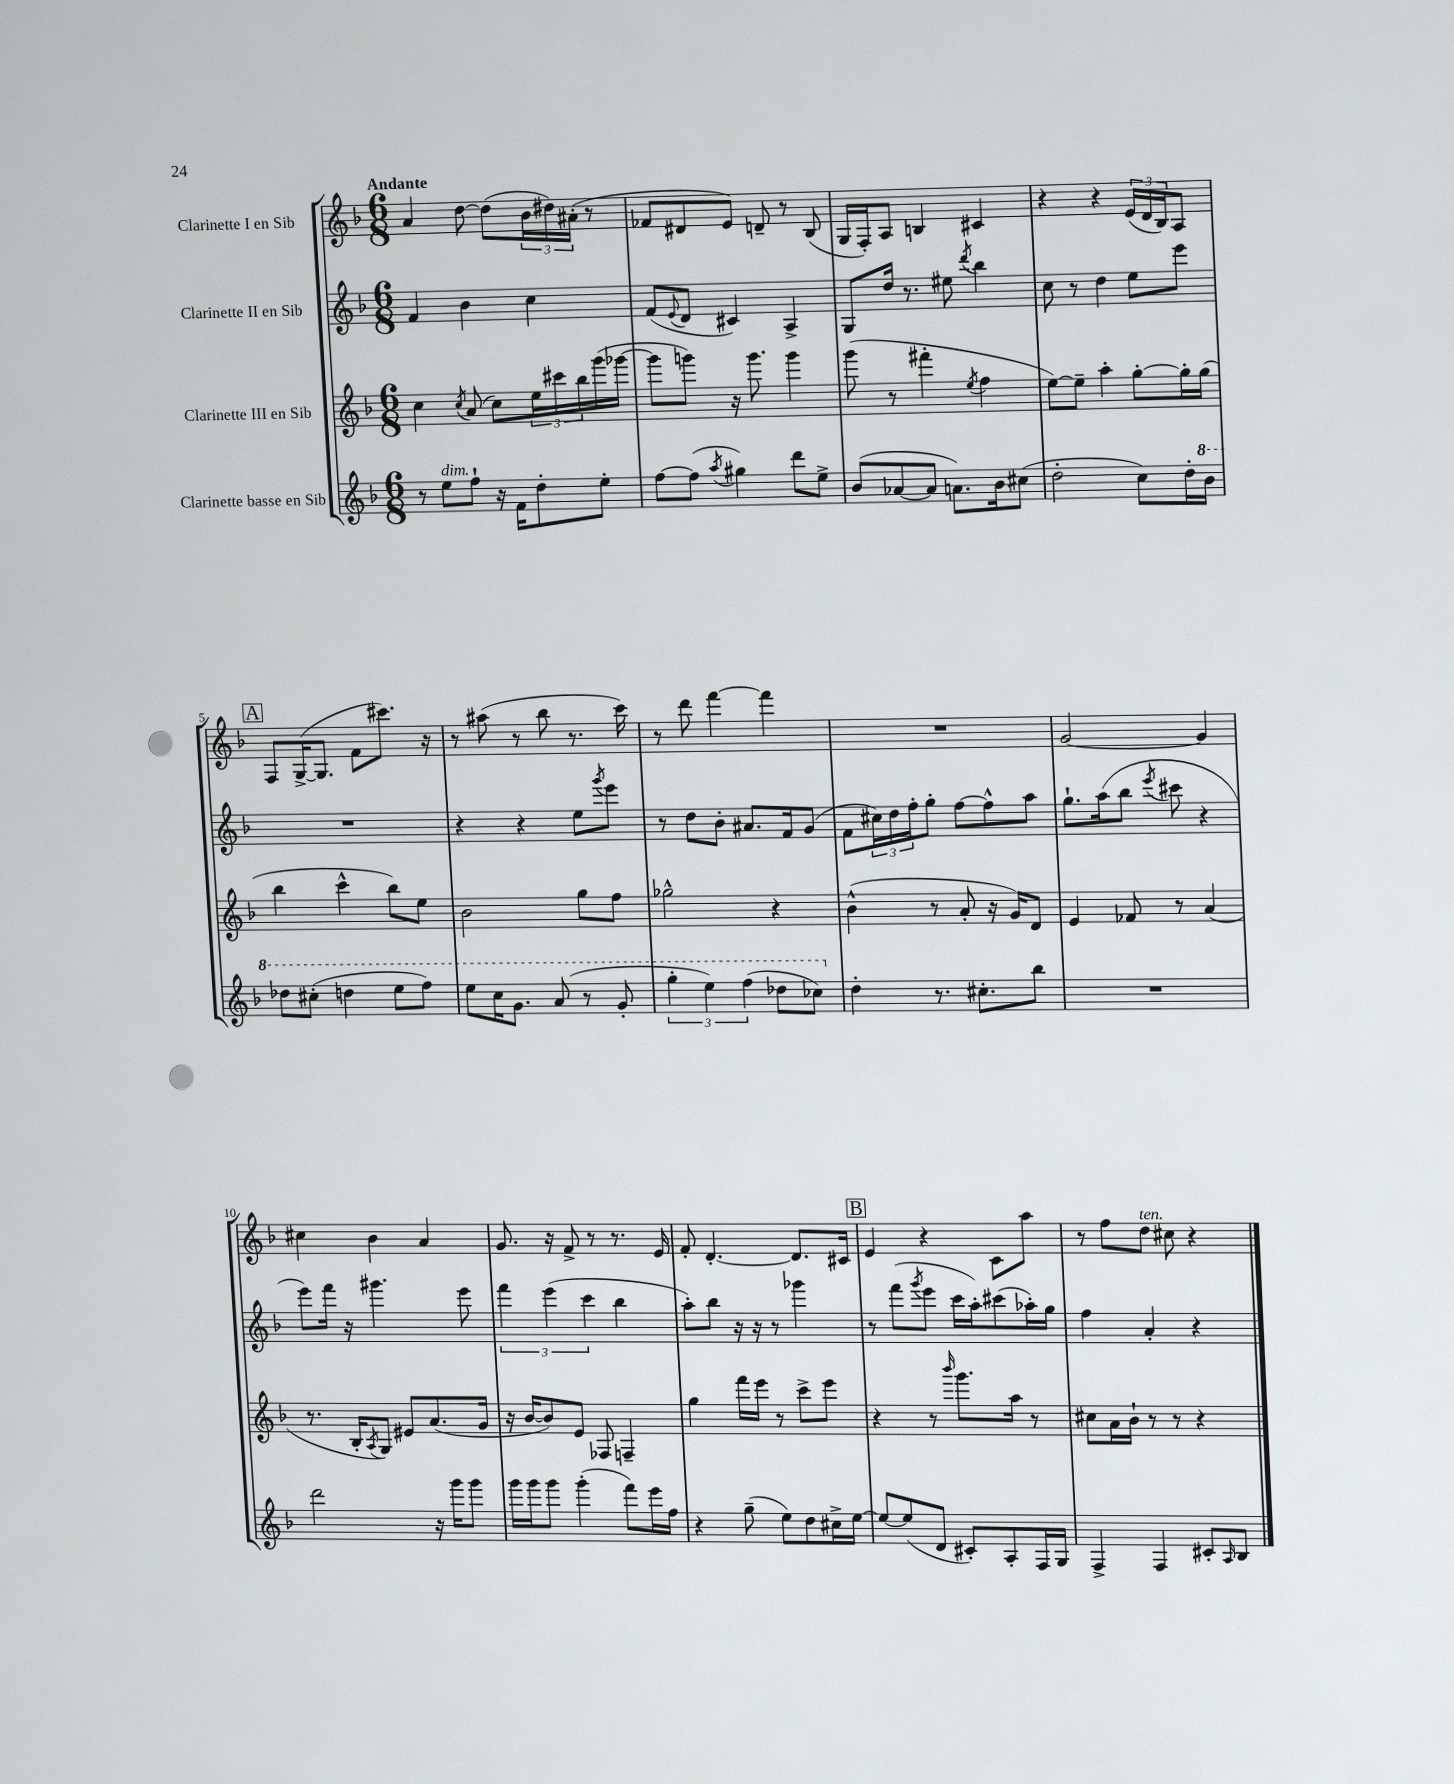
<<
\new StaffGroup <<
\new Staff = "s0" \with { instrumentName = "Clarinette I en Sib" } {
    \clef treble \key f \major \numericTimeSignature \time 6/8 \tempo "Andante"
    a'4 d''8~ d''8( \tuplet 3/2 { bes'16 dis''16) ais'16-.( } r8 |
    fes'8 dis'8 e'8) d'8-- r8 bes8( |
    g16 f16-.) a8 b4 cis'4 |
    r4 r4 \tuplet 3/2 { e'16( d'16 bes16) } a8 |
    \mark \markup { \box "A" } f8 g16~->( g8. f'8 cis'''8.) r16 |
    r8 ais''8( r8 bes''8 r8. c'''16) |
    r8 d'''8 f'''4~ f'''4 |
    R2. |
    g'2~ g'4 |
    cis''4 bes'4 a'4 |
    g'8. r16 f'8-> r8 r8. e'16 |
    f'8-. d'4.~-. d'8. cis'16 |
    \mark \markup { \box "B" } e'4 r4 c'8 a''8 |
    r8 f''8 d''8^\markup { \italic "ten." } cis''8 r4 \bar "|." |
}
\new Staff = "s1" \with { instrumentName = "Clarinette II en Sib" } {
    \clef treble \key f \major \numericTimeSignature \time 6/8
    f'4 bes'4 c''4 |
    f'8( \appoggiatura { e'8 } d'8 cis'4) a4-> |
    g8 d''16 r8. eis''8 \acciaccatura { d'''8 } bes''4 |
    c''8 r8 d''4 e''8 e'''8 |
    \mark \markup { \box "A" } R2. |
    r4 r4 e''8 \acciaccatura { g'''8 } e'''8 |
    r8 d''8 bes'8-. ais'8. f'16 g'8( |
    f'8 \tuplet 3/2 { cis''16) d''16 f''16-. } g''8-. f''8~ f''8-^ a''8 |
    g''8.-! a''16( bes''8 \acciaccatura { e'''8 } cis'''8 r4 |
    e'''8) f'''16 r16 gis'''4. e'''8 |
    \tuplet 3/2 { f'''4 e'''4( c'''4 } bes''4 |
    a''8-.) bes''8 r16 r16 r8 ges'''4 |
    \mark \markup { \box "B" } r8 f'''8( \acciaccatura { g'''8 } e'''8 c'''16 a''16-.) cis'''8( aes''16-.) g''16 |
    f''4 a'4-. r4 \bar "|." |
}
\new Staff = "s2" \with { instrumentName = "Clarinette III en Sib" } {
    \clef treble \key f \major \numericTimeSignature \time 6/8
    c''4 \acciaccatura { c''8 } a'8( c''8) \tuplet 3/2 { e''16 cis'''16 bes''16 } g'''16( ges'''16~ |
    ges'''8 g'''8) r16 g'''8. g'''4 |
    g'''8( r8 fis'''4-. \acciaccatura { e''8 } f''4 |
    e''8~) e''8-- a''4-. g''8~-. g''16-. g''16( |
    \mark \markup { \box "A" } bes''4 c'''4-^ bes''8) e''8 |
    bes'2 g''8 f''8 |
    ges''2-^ r4 |
    bes'4-^( r8 a'8-. r16 g'16) d'8 |
    e'4 fes'8 r8 a'4( |
    r8. bes16-. \acciaccatura { a8 } g8) eis'8 a'8.( g'16 |
    r16 bes'16~ bes'8) e'8 fes8 f4-- |
    g''4 f'''16 e'''16 r8 c'''8-> e'''8 |
    \mark \markup { \box "B" } r4 r8 \grace { bes'''16 } g'''8. a''16 r8 |
    cis''8 a'16 bes'16-! r8 r8 r4 \bar "|." |
}
\new Staff = "s3" \with { instrumentName = "Clarinette basse en Sib" } {
    \clef treble \key f \major \numericTimeSignature \time 6/8
    r8 e''8^\markup { \italic "dim." } f''8-! r16 f'16 d''8-. e''8-. |
    f''8~ f''8( \acciaccatura { a''8 } gis''4) d'''8 e''8-> |
    bes'8( aes'8~ aes'8 a'8.) bes'16 cis''8( |
    d''2-. c''8) d''16-. \ottava #1 bes''16 |
    \mark \markup { \box "A" } des'''8 cis'''8-.( d'''4 e'''8 f'''8) |
    e'''8 c'''16 g''8. a''8( r8 g''8-. |
    \tuplet 3/2 { g'''4-. e'''4) f'''4( } des'''8 ces'''8) \ottava #0 |
    d''4-. r8. cis''8.-. bes''8 |
    R2. |
    d'''2 r16 g'''16 g'''8 |
    g'''16 g'''16 g'''8 g'''4-.( f'''8) e'''16 f''16 |
    r4 g''8--( e''8) d''8 cis''16-> e''16~ |
    \mark \markup { \box "B" } e''8~ e''8( d'8 cis'8-.) a8-. f16 g16 |
    f4-> f4 cis'8-. \grace { a16 } bes8 \bar "|." |
}
>>
>>
